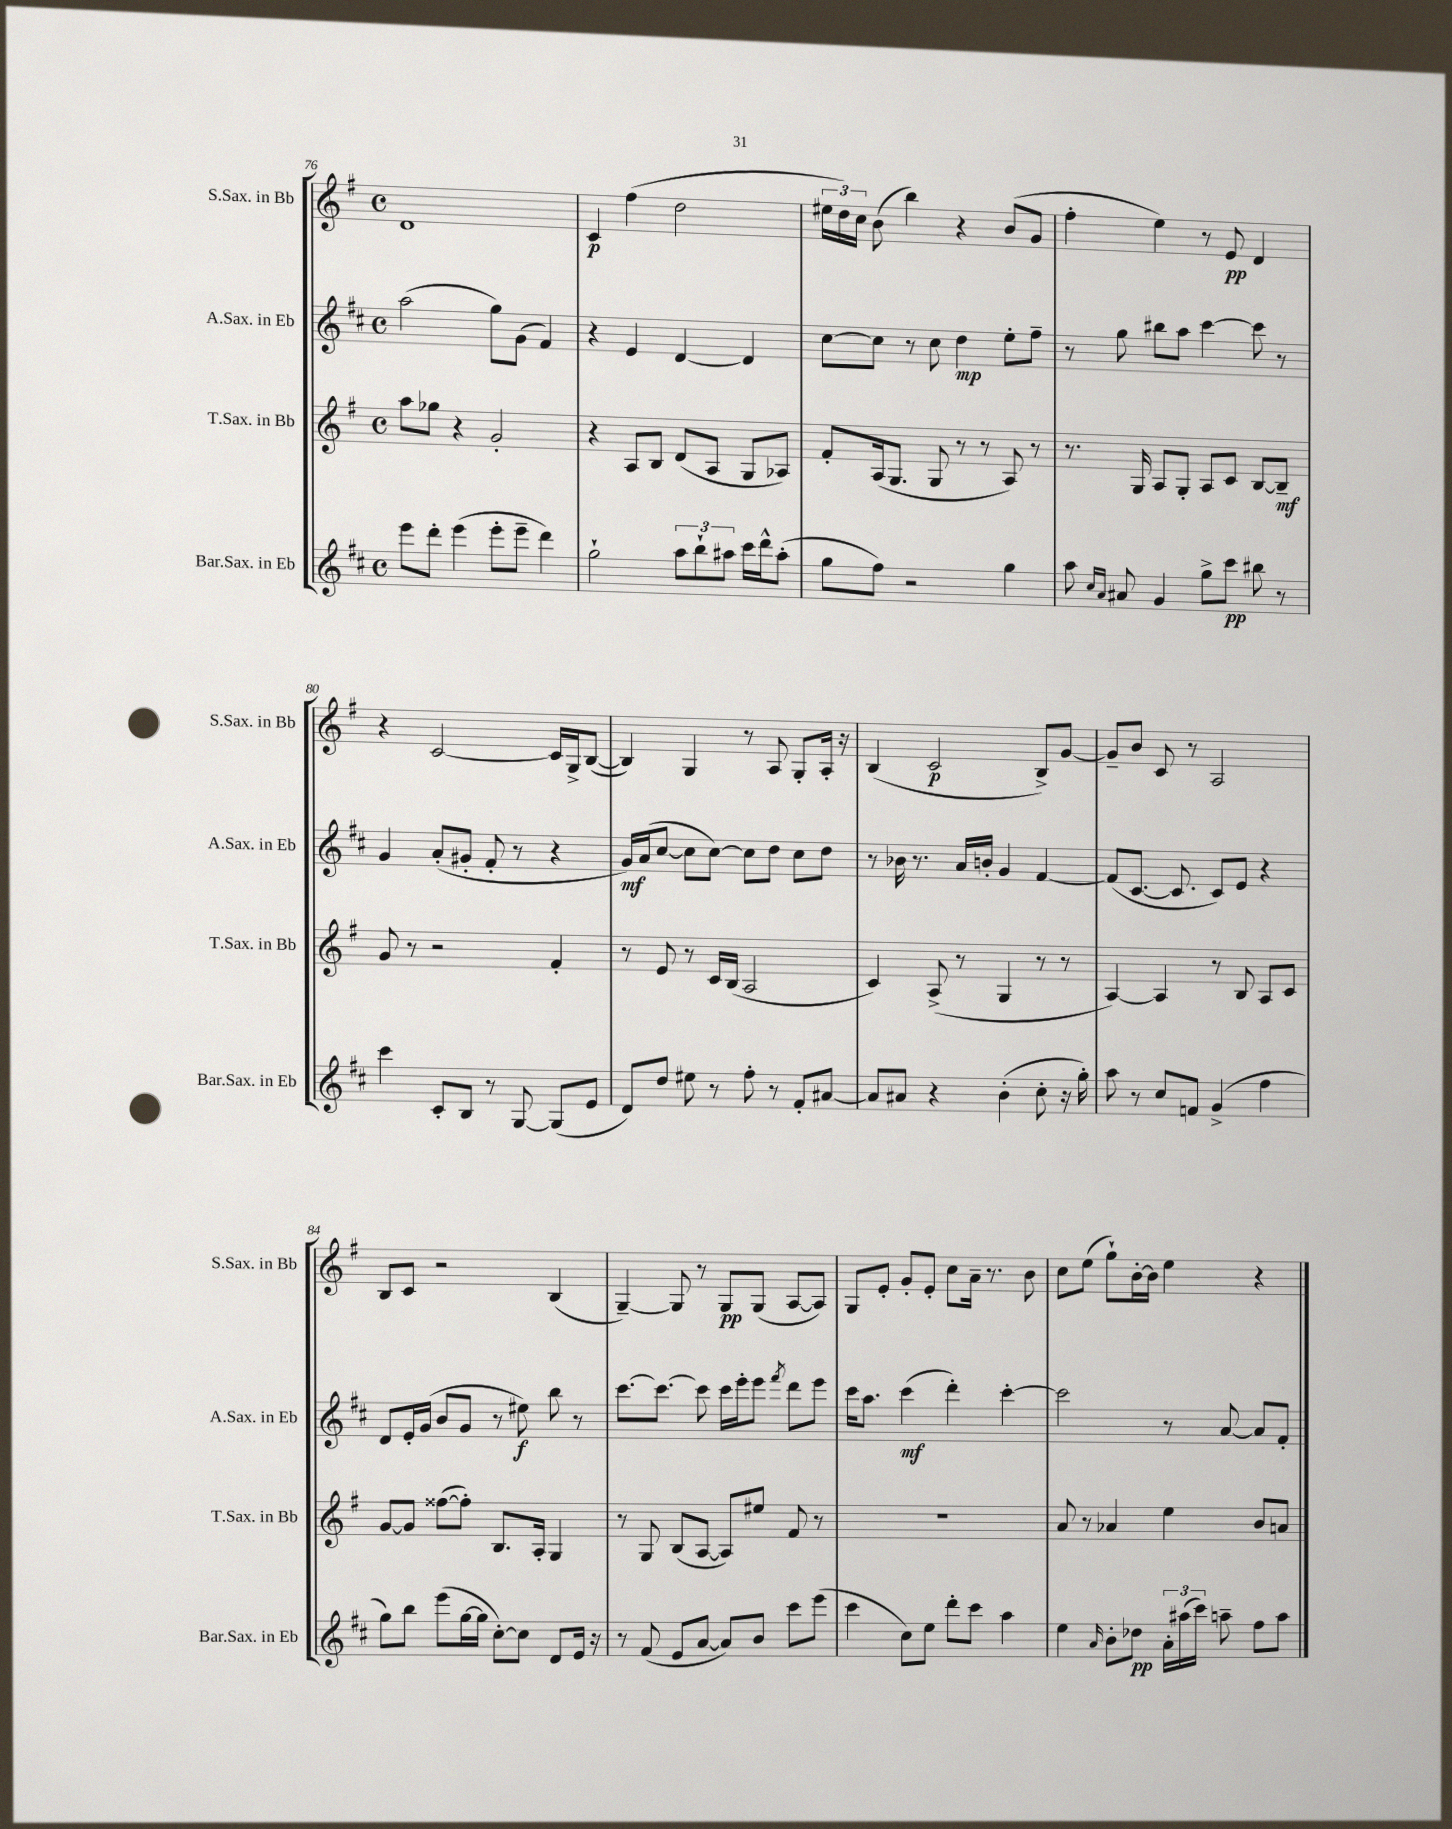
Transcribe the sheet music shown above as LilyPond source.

<<
\new StaffGroup <<
\new Staff = "s0" \with { instrumentName = "S.Sax. in Bb" shortInstrumentName = "S.Sax. in Bb" } {
    \clef treble \key g \major \defaultTimeSignature \time 4/4
    \autoBeamOff d'1 |
    c'4\p fis''4( d''2 |
    \tuplet 3/2 { eis''16[ d''16) c''16] } b'8( b''4) r4 b'8[( g'8] |
    fis''4-. e''4) r8 e'8\pp d'4 |
    r4 c'2~ c'16[ g16-> b8]~( |
    b4) g4 r8 a8 g8[-. a16]-. r16 |
    b4( c'2\p b8[->) g'8]~ |
    g'8[-- b'8] c'8 r8 a2 |
    b8[ c'8] r2 b4( |
    g4~--) g8 r8 g8[\pp g8]( a8[~ a8]) |
    g8[ e'8]-. g'8[-. e'8]-. c''8[ a'16]-- r8. b'8 |
    c''8[ e''8]( g''8[-!) b'16~-. b'16] e''4 r4 \bar "|." |
}
\new Staff = "s1" \with { instrumentName = "A.Sax. in Eb" shortInstrumentName = "A.Sax. in Eb" } {
    \clef treble \key d \major \defaultTimeSignature \time 4/4
    \autoBeamOff a''2( g''8[) g'8]( fis'4) |
    r4 e'4 d'4~ d'4 |
    cis''8[~ cis''8] r8 cis''8 d''4\mp e''8[-. fis''8]-- |
    r8 g''8 bis''8[ a''8] cis'''4~ cis'''8 r8 |
    g'4 a'8[-.( gis'8]-. fis'8-. r8 r4 |
    g'16[\mf) a'16( cis''8]~ cis''8[ cis''8]~) cis''8[ d''8] cis''8[ d''8] |
    r8 bes'16 r8. a'16[ b'16]-. g'4 fis'4~ |
    fis'8[( cis'8.]~ cis'8. cis'8[) e'8] r4 |
    d'8[ e'16-. g'16]( b'8[ g'8] r8 eis''8\f) b''8 r8 |
    cis'''8.[~ cis'''8.]~ cis'''8 cis'''16[ e'''16-. e'''8] \acciaccatura { fis'''8 } d'''8[ e'''8] |
    cis'''16[ a''8.] cis'''4\mf( d'''4-.) cis'''4~-. |
    cis'''2 r8 a'8~ a'8[ fis'8]-. \bar "|." |
}
\new Staff = "s2" \with { instrumentName = "T.Sax. in Bb" shortInstrumentName = "T.Sax. in Bb" } {
    \clef treble \key g \major \defaultTimeSignature \time 4/4
    \autoBeamOff a''8[ ges''8] r4 g'2-. |
    r4 a8[ b8] d'8[( a8] g8[ aes8]) |
    fis'8[-. a16( g8.] g8 r8 r8 a8) r8 |
    r8. g16 a8[ g8]-. a8[ c'8] b8[~ b8]--\mf |
    g'8 r8 r2 fis'4-. |
    r8 e'8 r8 c'16[ b16]( a2 |
    c'4) a8->( r8 g4 r8 r8 |
    a4~) a4 r8 b8 a8[ c'8] |
    g'8[~ g'8] fisis''8[~( fisis''8]-.) b8.[ a16]-. g4 |
    r8 g8 b8[( a8]~ a8[) eis''8] fis'8 r8 |
    R1 |
    a'8 r8 aes'4 e''4 b'8[ a'8] \bar "|." |
}
\new Staff = "s3" \with { instrumentName = "Bar.Sax. in Eb" shortInstrumentName = "Bar.Sax. in Eb" } {
    \clef treble \key d \major \defaultTimeSignature \time 4/4
    \autoBeamOff e'''8[ d'''8]-. e'''4( e'''8[-. e'''8]-- d'''4) |
    g''2-! \tuplet 3/2 { a''8[ b''8-! ais''8] } cis'''16[ d'''16-^ ais''8]-.( |
    g''8[ fis''8]) r2 g''4 |
    a''8 \grace { cis''16[ a'16] } ais'8 g'4 g''8[-> cis'''8]\pp bis''8 r8 |
    cis'''4 cis'8[-. b8] r8 g8~ g8[( e'8] |
    d'8[) d''8] eis''8 r8 fis''8-. r8 fis'8[-. ais'8]~ |
    ais'8[ ais'8] r4 b'4-.( cis''8-. r16 g''16-.) |
    a''8 r8 cis''8[ f'8] g'4->( fis''4 |
    g''8[) b''8] e'''8[( g''16~ g''16] cis''8[~-.) cis''8] d'8[ e'16] r16 |
    r8 fis'8( e'8[ a'8]~ a'8[) b'8] cis'''8[ e'''8]( |
    cis'''4 cis''8[) e''8] d'''8[-. cis'''8] a''4 |
    e''4 \grace { a'16 } b'8[-. des''8]\pp \tuplet 3/2 { a'16[-. ais''16( cis'''16]) } a''8-- fis''8[ a''8] \bar "|." |
}
>>
>>
\layout { \context { \Score currentBarNumber = #76 } }
